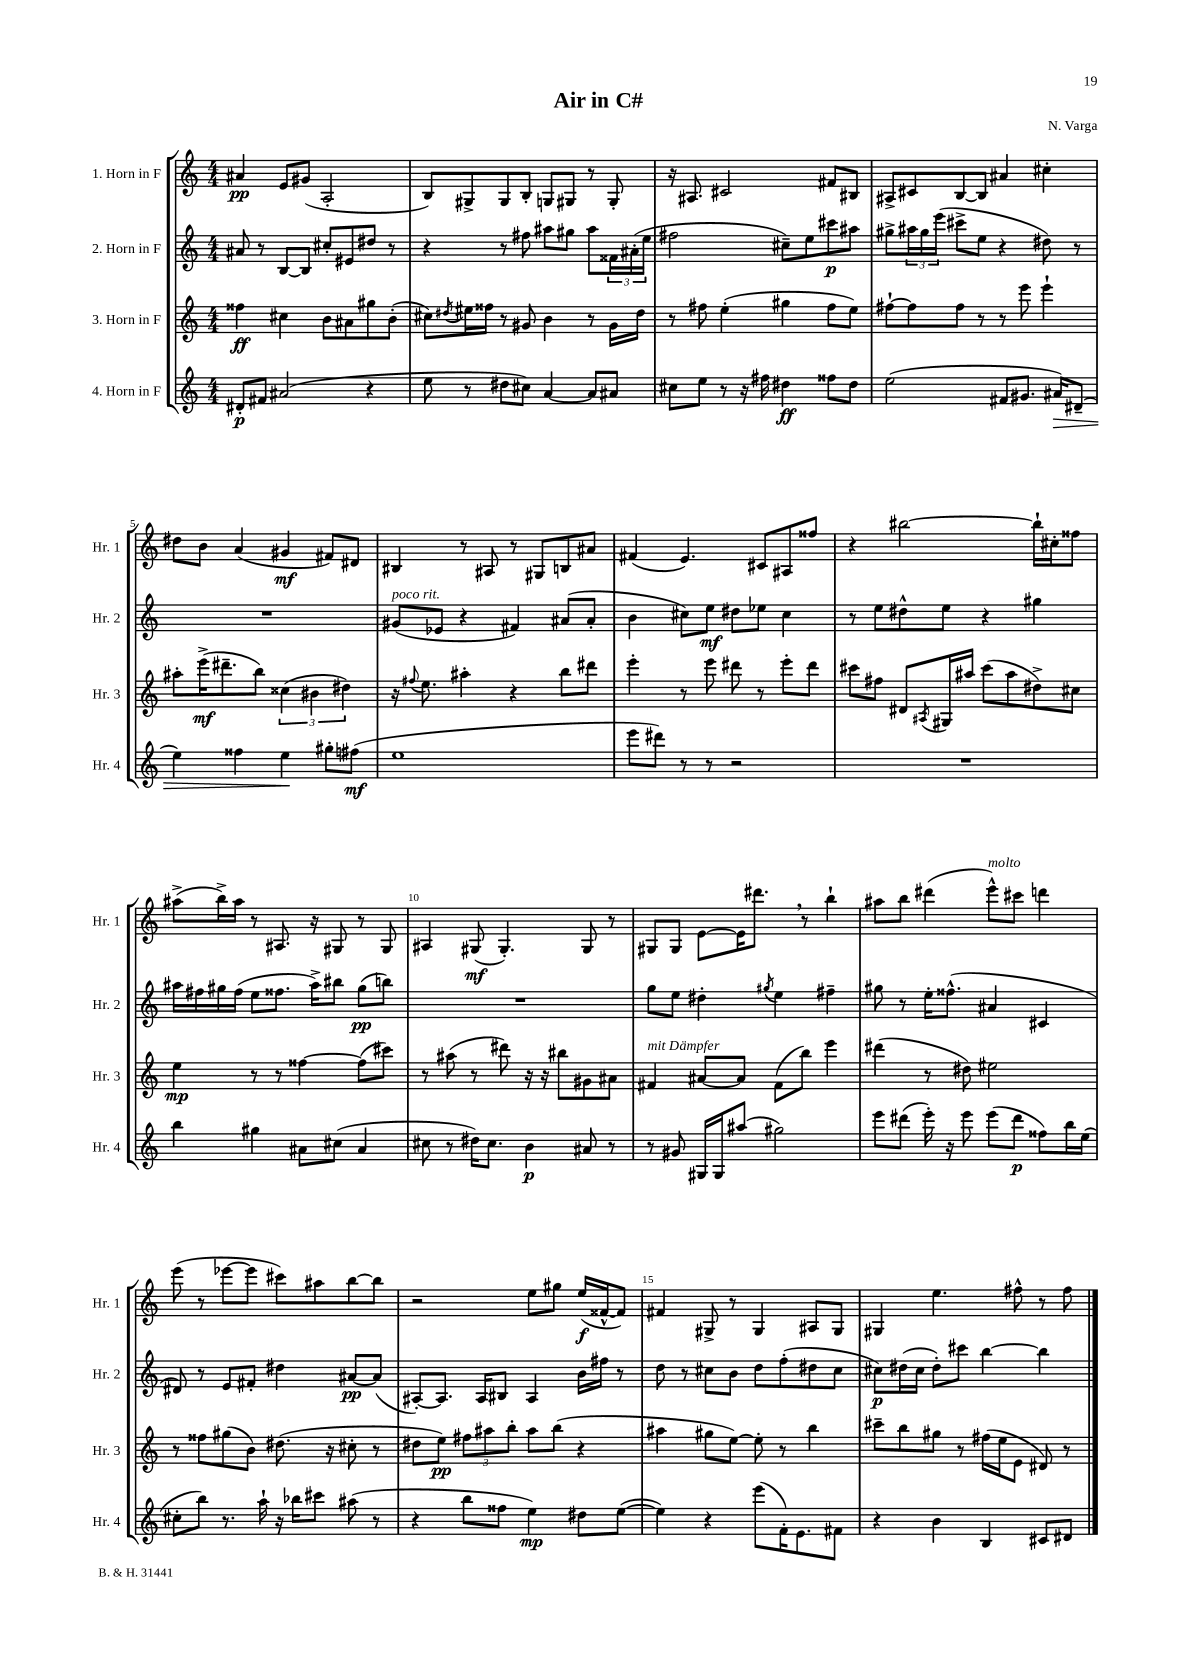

**kern	**kern	**kern	**kern
*staff4	*staff3	*staff2	*staff1
*clefG2	*clefG2	*clefG2	*clefG2
*k[]	*k[]	*k[]	*k[]
*M4/4	*M4/4	*M4/4	*M4/4
8d#'	4ff##	8a#	4a#
8f#	.	8r	.
(2a#	4cc#	[8B	8e
.	.	8B]	(8g#
.	8b	8cc#'	2A'
.	8a#	8e#	.
4r	8gg#	8dd#	.
.	(8b'	8r	.
=	=	=	=
8ee	8cc#)	4r	8B)
.	8qdd#	.	.
8r	16ee#	.	8G#^
.	16ff##	.	.
8dd#	8r	8r	8G#
8cc#)	8g#	8ff#	8B'
[4a	4b	8aa#	8G
.	.	8gg#	8G#
8a]	8r	8aa#	8r
8a#	16g#	24f##	8G#'
.	.	(24a#'	.
.	16dd#	.	.
.	.	24ee	.
=	=	=	=
8cc#	8r	2ff#	16r
.	.	.	8.A#
8ee	8ff#	.	.
8r	(4ee'	.	2c#
16r	.	.	.
16ff#	.	.	.
4dd#	4gg#	8cc#~)	.
.	.	8ee	.
8ff##	8ff#	8ccc#	8f#
8dd#	8ee)	8aa#	8B#
=	=	=	=
(2ee	[8ff#`	8gg#^	8A#^
.	8ff#]	24aa#	8c#
.	.	24gg#	.
.	.	(24eee	.
.	8ff#	8ccc#^	[8B
.	8r	8ee	8B]
8f#	8r	4r	4a#
8.g#	8eee	.	.
.	4eee`	8dd#)	4cc#'
16a#)	.	.	.
(8d#~	.	8r	.
=	=	=	=
4ee)	8aa#'	1r	8dd#
.	(16eee^	.	8b
.	8.ddd#~	.	.
4ff##	.	.	(4a
.	8bb)	.	.
4ee	(6cc##	.	4g#
.	6b#	.	.
8gg#'	.	.	8f#)
.	6dd#)	.	.
(8ff#	.	.	8d#
=	=	=	=
1ee	16r	(8g#	4B#
.	8qqff#	.	.
.	8.ee	.	.
.	.	8e-	.
.	4aa#'	4r	8r
.	.	.	8A#
.	4r	4f#)	8r
.	.	.	8G#
.	8bb	(8a#	8B
.	8ddd#	8a#'	8a#
=	=	=	=
8eee	4eee'	4b	(4f#
8ddd#)	.	.	.
8r	8r	8cc#)	4.e)
8r	8eee	8ee	.
2r	8ddd#	8dd#	.
.	8r	8ee-	8c#
.	8eee'	4cc#	8A#
.	8ddd#	.	8ff##
=	=	=	=
1r	8ccc#	8r	4r
.	8ff#	8ee	.
.	8d#	8dd#^^	[2bb#
.	8qA#	.	.
.	16G#	8ee	.
.	16aa#	.	.
.	(8ccc#	4r	.
.	8aa#	.	.
.	8dd#^)	4gg#	16bb#`]
.	.	.	16cc#'
.	8cc#	.	8ff##
=	=	=	=
4bb	4ee	16aa#	(8aa#^
.	.	16ff#	.
.	.	16gg#	16bb^)
.	.	(16ff#	16aa#
4gg#	8r	8ee	8r
.	8r	8.ff##	8.A#
8a#	[4ff##	.	.
.	.	16aa#^)	16r
(8cc#	.	8bb#	8G#
4a#	(8ff##]	(8gg#	8r
.	8ccc#)	8bb)	8G#
=	=	=	=
8cc#	8r	1r	4A#
8r	(8aa#	.	.
16dd#)	8r	.	(8G#
8.cc#	.	.	.
.	8ddd#)	.	4.G#')
4b	16r	.	.
.	16r	.	.
.	8bb#	.	.
8a#	8g#	.	8G#
8r	8a#	.	8r
=	=	=	=
8r	4f#	8gg	8G#
8g#	.	8ee	8G#
16G#	[8a#	4dd#'	[8e
16G#	.	.	.
(8aa#	8a#]	.	16e]
.	.	.	8.ddd#
.	.	8qgg#	.
2gg#)	(8f#	4ee	.
.	8bb)	.	8r
.	4eee	4ff#~	4bb`
=	=	=	=
8eee	(4ddd#	8gg#	8aa#
(8ddd#	.	8r	8bb
16eee')	8r	16ee'	(4ddd#
16r	.	(8.ff##^^	.
8eee	8dd#)	.	.
(8eee	2ee#	4a#	8eee^^)
8ddd#	.	.	8ccc#
8ff##)	.	4c#	4ddd
16bb	.	.	.
(16ee	.	.	.
=	=	=	=
8cc#'	8r	8d#)	(8eee
8bb)	8ff##	8r	8r
8.r	(8gg#	8e	[8eee-
.	8b)	8f#'	8eee-]
16aa`	.	.	.
16r	(8.dd#	4dd#	8ccc#)
16bb-	.	.	.
8ccc#	.	.	8aa#
.	16r	.	.
(8aa#	8cc#'	[8a#	[8bb
8r	8r	(8a#]	8bb]
=	=	=	=
4r	8dd#	[8A#')	2r
.	8ee)	8.A#]	.
8bb	12ff#	.	.
.	.	16A#	.
.	12aa#	.	.
8ff##	.	8B#	.
.	12bb'	.	.
4ee)	8aa#	4A#	8ee
.	(8bb	.	8gg#
8dd#	4r	16b	(16ee
.	.	16ff#	[16f##^^
([8ee	.	8r	8f##])
=	=	=	=
4ee])	4aa#	8dd	4f#
.	.	8r	.
4r	8gg#	8cc#	8G#^
.	[8ee)	8b	8r
(8eee	8ee']	8dd	4G#
16f')	8r	(8ff'	.
8.e	.	.	.
.	4bb	8dd#	8A#
8f#	.	8cc#	8G#
=	=	=	=
4r	8ccc#~	8cc#)	4G#
.	8bb	(16dd#	.
.	.	16cc#	.
4b	8gg#	8dd#')	4.ee
.	8r	8ccc#	.
4B	(16ff#	[4bb	.
.	16ee	.	.
.	8e	.	8ff#^^
8c#	8d#)	4bb]	8r
8d#	8r	.	8ff#
==	==	==	==
*-	*-	*-	*-
